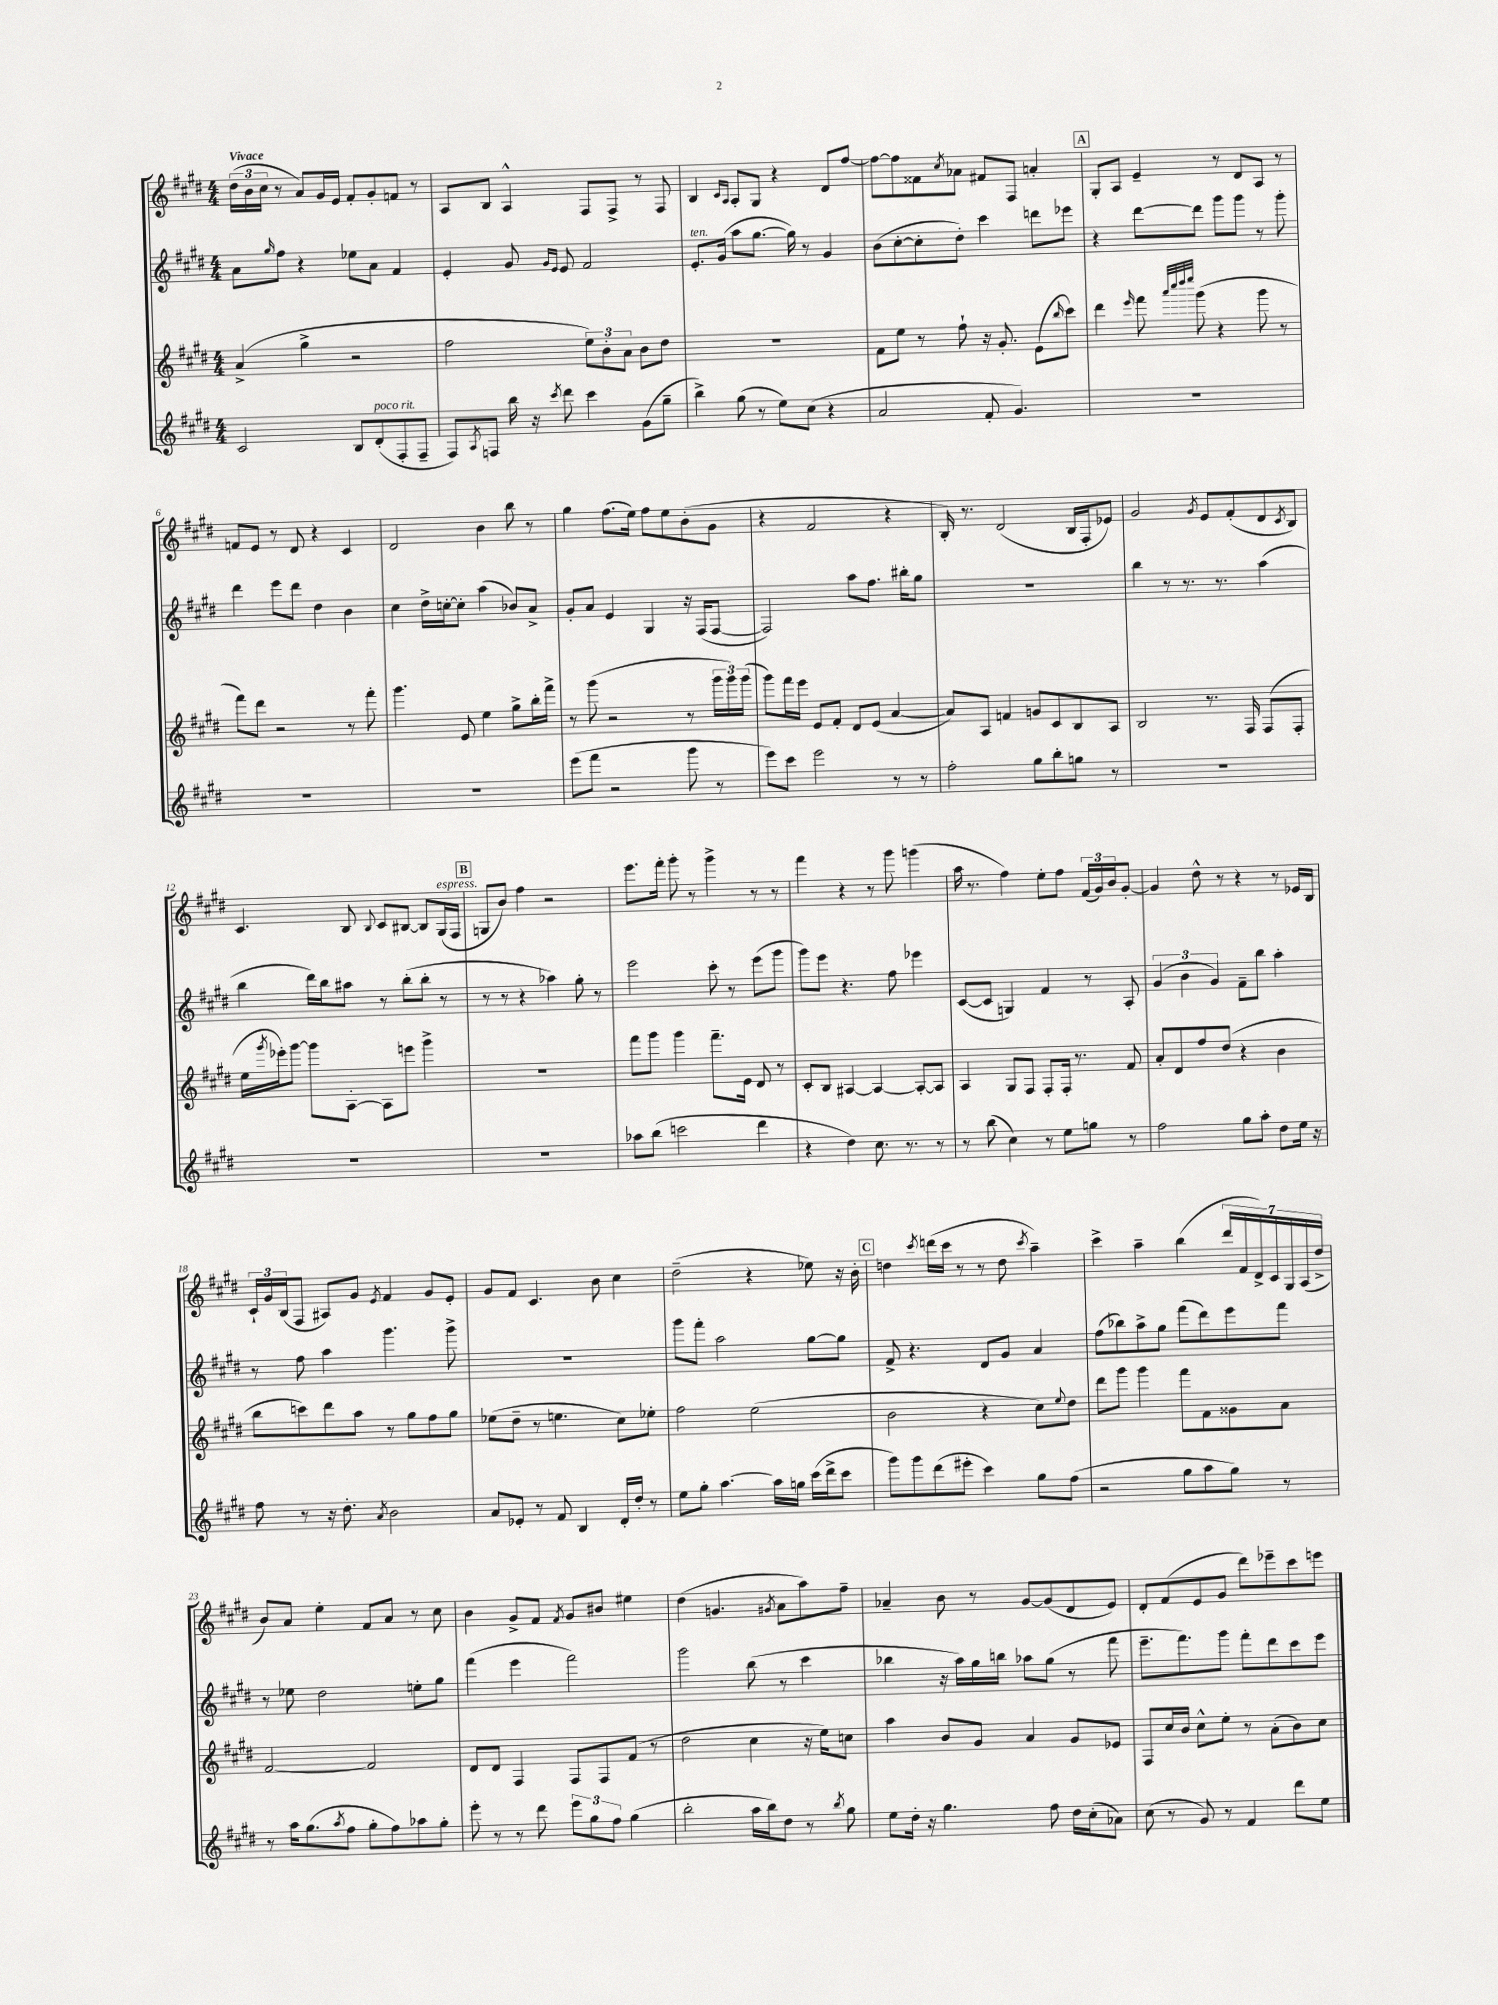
<<
\new StaffGroup <<
\new Staff = "s0" {
    \clef treble \key e \major \numericTimeSignature \time 4/4 \tempo "Vivace"
    \tuplet 3/2 { dis''16( b'16 cis''16 } r8 a'8) gis'16 e'16 fis'8-. gis'8-. f'8 r8 |
    a8 b8 a4-^ fis8 fis8-> r8 fis8 |
    b4 \grace { cis'16 a16 } a8-. gis8 r4 dis'8 fis''8~ |
    fis''8~ fis''8 fisis'8 \acciaccatura { cis''8 } aes'8 fis'8 fis8 a'4-. |
    \mark \markup { \box "A" } gis8-. a8 e'4-- r8 dis'8 a8 r8 |
    f'8 e'8 r8 dis'8 r4 cis'4 |
    dis'2 b'4 b''8 r8 |
    gis''4 fis''8.( e''16) fis''8 e''8 b'8-.( gis'8 |
    r4 fis'2 r4 |
    b16-.) r8. dis'2( b16 fis16-. ees'8) |
    gis'2 \acciaccatura { gis'8 } e'8 fis'8-.( dis'8 \acciaccatura { cis'8 } b8) |
    cis'4. b8 \appoggiatura { b8 } cis'8 bis8~ bis8 gis16^\markup { \italic "espress." }( fis16 |
    \mark \markup { \box "B" } g8 b'8) fis''4 r2 |
    e'''8. fis'''16-. gis'''8-. r8 gis'''4-> r8 r8 |
    fis'''4 r4 r8 gis'''8 g'''4( |
    a''16 r8. fis''4) e''8-. fis''8 \tuplet 3/2 { fis'16( gis'16) b'16 } gis'8~-. |
    gis'4 dis''8-^ r8 r4 r8 ees'16 b16 |
    \tuplet 3/2 { cis'16-! gis'16 b16( } fis8 ais8) gis'8 \acciaccatura { e'8 } fis'4 gis'8 e'8-. |
    gis'8 fis'8 cis'4. b'8 cis''4 |
    dis''2--( r4 ees''8) r16 b'16-. |
    \mark \markup { \box "C" } d''4 \acciaccatura { cis'''8 } d'''16( cis'''16 r8 r8 d''8 \acciaccatura { cis'''8 } a''4--) |
    cis'''4-> a''4-- b''4( \tuplet 7/4 { dis'''16 fis'16 dis'16->) cis'16 gis16 a16( dis''16-> } |
    b'8) a'8 e''4-. fis'8 a'8 r8 cis''8 |
    b'4 gis'8-> fis'8 \acciaccatura { fis'8 } gis'8 bis'8 eis''4 |
    dis''4( g'4. \acciaccatura { gis'8 } a'8 a''8) fis''8-- |
    aes'4-- b'8 r8 gis'8~ gis'8( dis'8 e'8) |
    dis'8-. fis'8( e'8 gis'8 dis'''8) ees'''8-- cis'''8 e'''8 \bar "|." |
}
\new Staff = "s1" {
    \clef treble \key e \major \numericTimeSignature \time 4/4
    a'8 \grace { gis''16 } fis''8 r4 ees''8 a'8 fis'4 |
    e'4-. gis'8 \grace { gis'16 e'16 } e'8 fis'2 |
    e'8.-.^\markup { \italic "ten." } gis'16( a''8 gis''8.~ gis''16) r8 gis'4 |
    b'8( cis''8~-. cis''8-. dis''8-.) cis'''4 d'''8 ees'''8 |
    \mark \markup { \box "A" } r4 dis'''8~ dis'''8 gis'''8 gis'''8 r8 gis'''8-. |
    dis'''4 e'''8 dis'''8 dis''4 b'4 |
    cis''4 dis''16-> c''16~-. c''8-. a''4( bes'8) a'8-> |
    gis'8-. a'8 e'4 gis4 r16 fis16( fis8~ |
    fis2) a''8 fis''8. bis''16-. gis''8 |
    R1 |
    b''4 r8 r8. r8. a''4( |
    b''4 dis'''16) b''16 ais''8 r8 b''8-.( b''8-. r8 |
    \mark \markup { \box "B" } r8 r8 r4 aes''4) gis''8-. r8 |
    e'''2 cis'''8-. r8 e'''8( gis'''8 |
    gis'''8) e'''8 r4. fis''8 ees'''4 |
    cis'8~( cis'8 g4) fis'4 r8 a8-. |
    \tuplet 3/2 { gis'4( b'4 gis'4) } fis'8-- b''8 a''4-. |
    r8 fis''8 a''4 gis'''4. gis'''8-> |
    R1 |
    gis'''8 fis'''8-. a''2 gis''8~ gis''8 |
    \mark \markup { \box "C" } fis'8-> r4. dis'8 gis'8 a'4 |
    fis''8( bes''8) a''8-> gis''8 fis'''8( dis'''8) e'''8 fis'''8 |
    r8 ees''8 dis''2 e''8-. gis''8 |
    fis'''4( e'''4 fis'''2) |
    gis'''2 b''8( r8 cis'''4 |
    bes''4 r16 a''16) gis''16 b''16 aes''8 gis''8( r8 fis'''8 |
    e'''8.-- fis'''8.) gis'''8 fis'''8-. dis'''8 cis'''8 e'''8 \bar "|." |
}
\new Staff = "s2" {
    \clef treble \key e \major \numericTimeSignature \time 4/4
    a'4->( gis''4-> r2 |
    fis''2 \tuplet 3/2 { e''8) b'8-. a'8 } b'8 dis''8 |
    R1 |
    fis'8 e''8 r8 fis''8-! r16 gis'8.-. e'8( \grace { b''16 } cis'''8) |
    \mark \markup { \box "A" } dis'''4 \grace { e'''16 } fis'''8 \grace { a'''32 cis''''32 dis''''32 e''''32 } gis'''8( r4 gis'''8 r8 |
    fis'''8) dis'''8 r2 r8 fis'''8-. |
    gis'''4. e'8 e''4 gis''8-> b''16-. fis'''16-> |
    r8 gis'''8( r2 r8 \tuplet 3/2 { gis'''16 gis'''16) gis'''16( } |
    gis'''8) fis'''16 e'''16 e'8 fis'8-. dis'8 e'8( a'4~ |
    a'8) a8 f'4 g'8 cis'8 b8 a8 |
    b2 r8. fis16 fis8( fis8-. |
    e''16 \acciaccatura { gis'''8 } ees'''16-.) gis'''8~ gis'''8 a8~-. a8 e'''8 gis'''4-> |
    \mark \markup { \box "B" } R1 |
    fis'''8 gis'''8 gis'''4 fis'''8.-- e'16 dis'8 r8 |
    cis'8-. b8 ais4~ ais4~ ais8~-. ais8 |
    a4 gis8 fis8 fis8-. fis16-. r8. fis'8 |
    a'8-. dis'8 fis''8 dis''8( r4 b'4 |
    b''8 c'''8) dis'''8 a''8 r8 gis''8 fis''8 gis''8 |
    ees''8( dis''8-- r8 e''4. cis''8) ees''8-. |
    fis''2 e''2( |
    \mark \markup { \box "C" } b'2 r4 cis''8) \appoggiatura { e''8 } dis''8 |
    dis'''8 gis'''8 gis'''4 fis'''8 fis'8 gisis'8 a'8 |
    fis'2~ fis'2 |
    dis'8 dis'8 fis4 fis8 fis8 fis'8( r8 |
    dis''2 cis''4 r16 e''16) c''8 |
    a''4 b'8 gis'8 a'4 gis'8 ees'8 |
    fis8 cis''16 b'16 cis''8-^ e''8-. r8 a'8-.( b'8) cis''8 \bar "|." |
}
\new Staff = "s3" {
    \clef treble \key e \major \numericTimeSignature \time 4/4
    cis'2 b8 dis'8-.^\markup { \italic "poco rit." }( fis8-. fis8-- |
    fis8) \acciaccatura { a8 } f8 b''16 r16 \acciaccatura { cis'''8 } dis'''8 cis'''4 gis'8( gis''8-- |
    b''4->) gis''8( r8 e''8) cis''8( r4 |
    a'2 fis'8-. gis'4.) |
    \mark \markup { \box "A" } R1 |
    R1 |
    R1 |
    e'''8( fis'''8 r2 gis'''8 r8 |
    e'''8) cis'''8 e'''2 r8 r8 |
    fis''2-. gis''8 b''8-. g''8 r8 |
    R1 |
    R1 |
    \mark \markup { \box "B" } R1 |
    aes''8 b''8( c'''2 dis'''4 |
    r4 dis''4) cis''8. r8. r8 |
    r8 b''8( cis''4) r8 e''8 g''8 r8 |
    fis''2 gis''8 a''8-. dis''8 e''16 r16 |
    fis''8 r8 r16 dis''8.-. \acciaccatura { a'8 } b'2 |
    a'8 ees'8-. r8 fis'8 b4 dis'16-. dis''16-. r8 |
    e''8 gis''8-. a''4.~ a''16 g''16 cis'''16( dis'''16-> cis'''8 |
    \mark \markup { \box "C" } gis'''8) gis'''8 dis'''8( eis'''8-. cis'''4) gis''8 fis''8( |
    r2 gis''8 a''8 gis''8) r8 |
    r8 a''16 gis''8.( \acciaccatura { a''8 } fis''8 gis''8-. fis''8) aes''8 gis''8-. |
    e'''8-. r8 r8 dis'''8 \tuplet 3/2 { e'''8 gis''8 fis''8 } gis''4( |
    b''2-. a''16 b''16) dis''8 r8 \acciaccatura { b''8 } gis''8 |
    e''8 dis''16-. r16 gis''4. fis''8 dis''16 cis''16-.( aes'8) |
    cis''8( r8 gis'8) r8 fis'4 dis'''8 e''8 \bar "|." |
}
>>
>>
